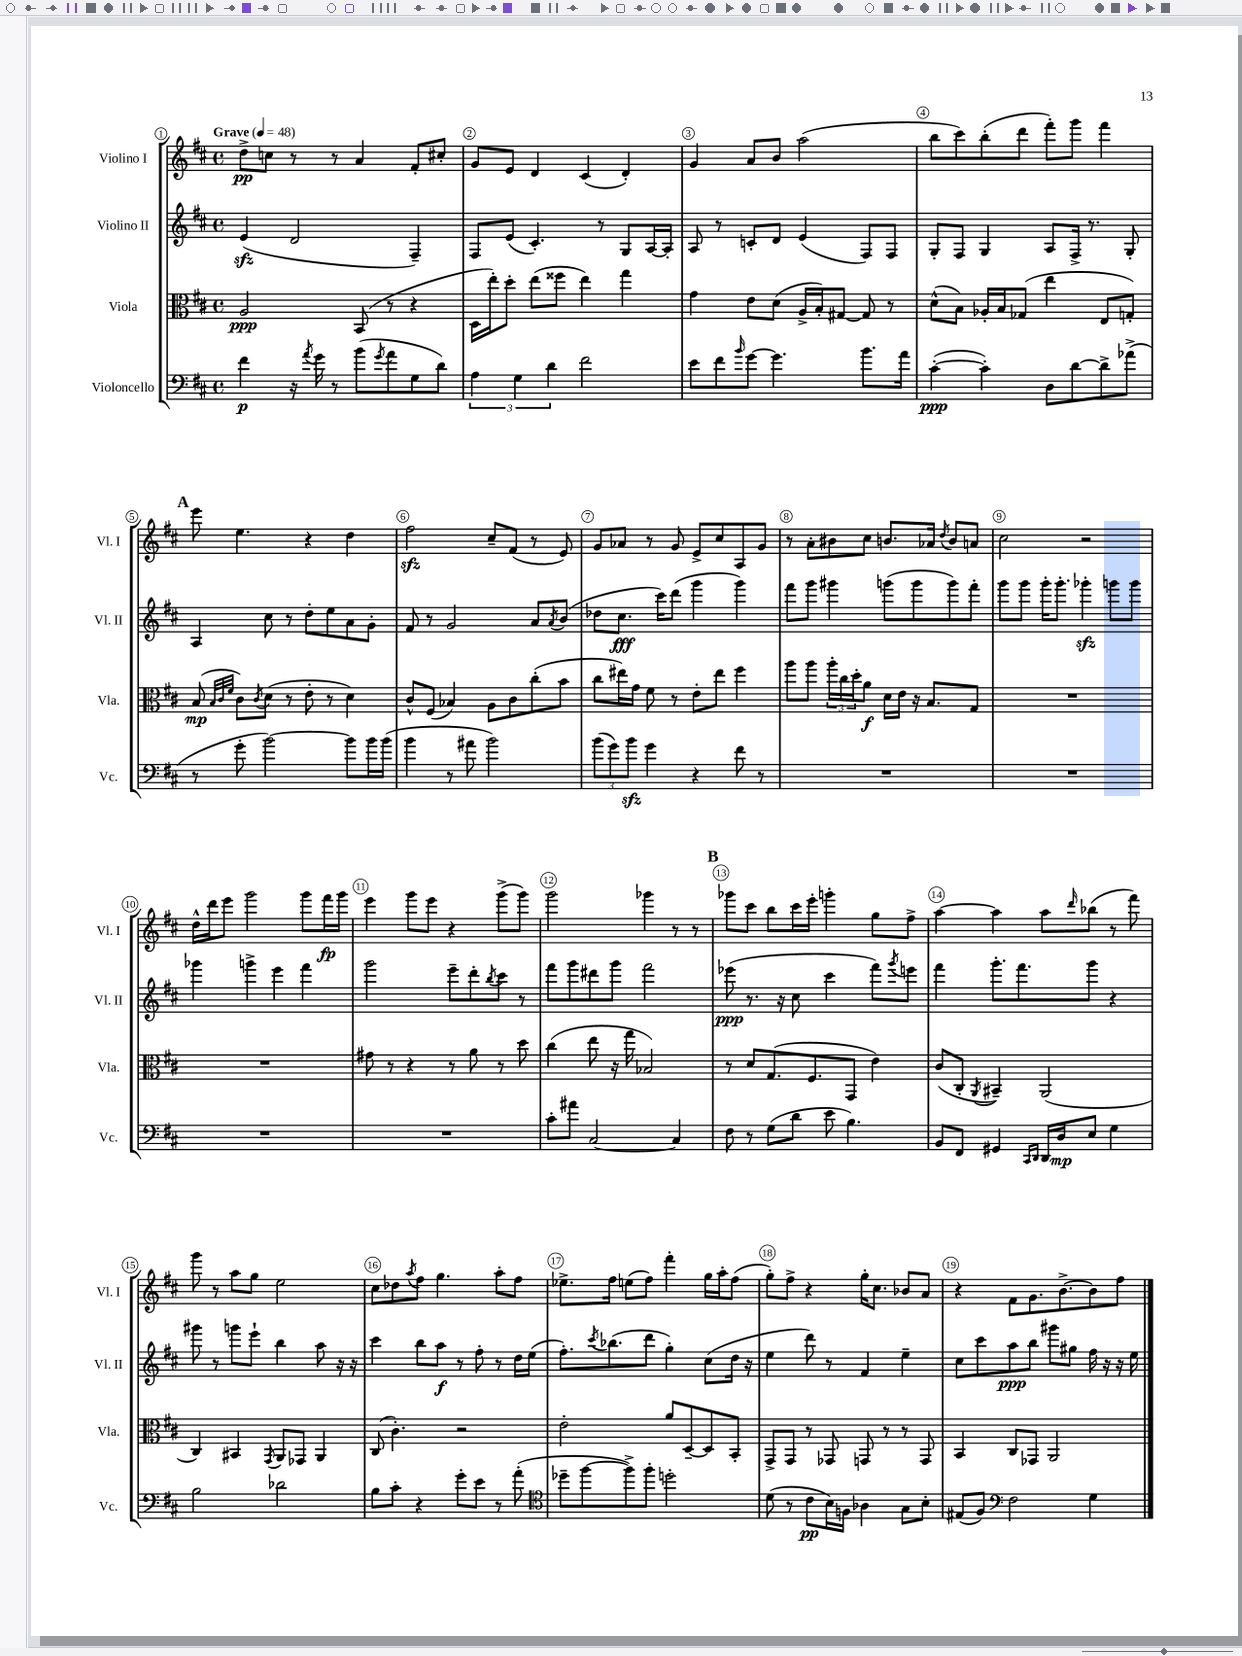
<<
\new StaffGroup <<
\new Staff = "s0" \with { instrumentName = "Violino I" shortInstrumentName = "Vl. I" } {
    \clef treble \key d \major \defaultTimeSignature \time 4/4 \tempo "Grave" 4 = 48
    d''8->\pp c''8 r8 r8 a'4 fis'8-. cis''8-. |
    g'8 e'8 d'4 cis'4( d'4-.) |
    g'4 a'8 b'8 a''2( |
    b''8 cis'''8) b''8-.( d'''8 fis'''8-.) g'''8 fis'''4 |
    \mark \markup { \bold "A" } e'''8 e''4. r4 d''4 |
    fis''2\sfz cis''8-- fis'8( r8 e'8) |
    g'8 aes'8 r8 g'8 e'8-> cis''8 a8 g'8 |
    r8 a'8-. bis'8 cis''8 b'8. aes'16 \acciaccatura { d''8 } b'8 a'8 |
    cis''2 r2 |
    d''16-^ d'''16 e'''8 g'''2 g'''8 fis'''16\fp g'''16 |
    e'''4 g'''8 e'''8 r4 g'''8->( g'''8) |
    g'''2 ges'''4 r8 r8 |
    \mark \markup { \bold "B" } ges'''8 cis'''8 b''8 cis'''16 e'''16-. g'''4-. g''8 fis''8-> |
    a''4~ a''4 a''8 \grace { d'''16 } bes''8( r8 fis'''8) |
    g'''8 r8 a''8 g''8 e''2 |
    cis''8 des''8 \acciaccatura { a''8 } fis''8 g''4. a''8-. fis''8 |
    ees''8.-> fis''16 e''8( fis''8) fis'''4-. g''16 a''16-. fis''8( |
    g''8-.) fis''8-> r4 g''16-. cis''8. bes'8 a'8 |
    r4 fis'8 g'8. b'8.~-> b'8 fis''8 \bar "|." |
}
\new Staff = "s1" \with { instrumentName = "Violino II" shortInstrumentName = "Vl. II" } {
    \clef treble \key d \major \defaultTimeSignature \time 4/4
    e'4\sfz( d'2 fis4--) |
    fis8 e'8( cis'4.-.) r8 g8 a16~ a16-. |
    a8 r8 c'8-. d'8 e'4( fis8) fis8 |
    g8-. fis8 g4 a8 fis16-> r8. g8-. |
    \mark \markup { \bold "A" } a4 cis''8 r8 d''8-. e''8 a'8 g'8-. |
    fis'8 r8 g'2 a'8 \acciaccatura { a'8 } b'8( |
    des''8 cis''8.\fff cis'''16) d'''8( g'''4 g'''4) |
    fis'''8 g'''8 gis'''4 g'''8( g'''8 g'''8) fis'''8-. |
    g'''8 g'''8 g'''16-. g'''8.-. ges'''4-.\sfz g'''8 g'''8 |
    ges'''4 g'''4-> e'''4 fis'''4 |
    g'''2 e'''8-- d'''8-. \acciaccatura { b''8 } cis'''8 r8 |
    fis'''8 g'''8 dis'''8 g'''8 fis'''2 |
    \mark \markup { \bold "B" } ees'''8\ppp( r8. r16 cis''8 cis'''4 fis'''8) \acciaccatura { g'''8 } e'''8 |
    fis'''4 g'''8.-. fis'''8. g'''8 r4 |
    gis'''8 r8 g'''8 e'''8-! b''4 a''8 r16 r16 |
    cis'''4 b''8 a''8\f r8 fis''8-. r8 d''16 e''16( |
    fis''8.-.) \acciaccatura { cis'''8 } bes''8.( d'''8 g''4-.) cis''8( d''16 r16 |
    e''4 d'''8) r8 fis'4 e''4-- |
    cis''8 cis'''8 a''8\ppp b''8 gis'''8 gis''8 fis''16 r16 r16 e''16 \bar "|." |
}
\new Staff = "s2" \with { instrumentName = "Viola" shortInstrumentName = "Vla." } {
    \clef alto \key d \major \defaultTimeSignature \time 4/4
    a2\ppp b,8( r8 r4 |
    d16 e''16-.) d''8-. e''8( fisis''8 e''4) g''4 |
    g'4 e'8 d'8( a16-> b16-.) gis8~ gis8 r8 |
    d'8-^( b8) aes16-. b16 ges8( e''4 e8 g8-.) |
    \mark \markup { \bold "A" } b8\mp( \grace { b32 cis'32 fis'32 } cis'8) \acciaccatura { cis'8 } d'8( r8 e'8-. r8 d'4) |
    cis'8-^ fis8( bes4) a8 cis'8 cis''8-.( b'8 |
    cis''8 eis''16) g'16 fis'8 r8 e'8-. eis''8 fis''4 |
    a''8 a''8 \tuplet 3/2 { a''16-. cis''16 d''16-. } a'8\f d'16 e'16 r16 b8. g8 |
    R1 |
    R1 |
    gis'8 r8 r4 r8 a'8 r8 d''8 |
    cis''4( e''8 r16 g''16 bes2) |
    \mark \markup { \bold "B" } r8 d'8 g8.( fis8. g,8 e'4) |
    cis'8( cis8-. \acciaccatura { a,8 } bis,4--) a,2( |
    cis4) bis,4 \acciaccatura { g,8 } a,8 ges,8 a,4 |
    cis8( cis'4.-.) r2 |
    e'2-. a'8 d8~-- d8 b,8-. |
    g,8-> g,8 r8 ges,8 g,8 r8 r8 g,8 |
    b,4 cis8 ges,8 a,2 \bar "|." |
}
\new Staff = "s3" \with { instrumentName = "Violoncello" shortInstrumentName = "Vc." } {
    \clef bass \key d \major \defaultTimeSignature \time 4/4
    fis'4\p r16 \acciaccatura { a'8 } g'16 r8 b'8( \acciaccatura { g'8 } a'8 g8 d'8) |
    \tuplet 3/2 { a4 g4 d'4 } fis'2 |
    e'8 fis'8 \grace { b'16 } g'8~ g'4. b'8. a'16 |
    cis'4~-.\ppp( cis'4-.) d8 d'8~ d'8-> aes'8->( |
    \mark \markup { \bold "A" } r8 g'8-. b'2~) b'8 b'16 b'16( |
    b'4 r8 ais'8 b'2) |
    \tuplet 3/2 { b'8( g'8) b'8\sfz } g'4 r4 fis'8 r8 |
    R1 |
    R1 |
    R1 |
    R1 |
    cis'8-. ais'8 cis2~ cis4 |
    \mark \markup { \bold "B" } fis8 r8 g8( d'8 e'8 b4.) |
    b,8 fis,8 gis,4 \grace { cis,16 d,16 } d,16 d16\mp e8 g4 |
    b2 des'2 |
    b8 cis'8-. r4 g'8-. e'8 r8 a'8-.( |
    \clef tenor des''8-- fis''8~ fis''8->) fis''8-. d''2-. |
    d'8( r8 cis'8\pp b16) f16 aes4 g8 b8-. |
    eis8( fis8) \clef bass fis2 g4 \bar "|." |
}
>>
>>
\layout { \context { \Score \override BarNumber.break-visibility = ##(#f #t #t) barNumberVisibility = #all-bar-numbers-visible \override BarNumber.stencil = #(make-stencil-circler 0.1 0.3 ly:text-interface::print) } }
